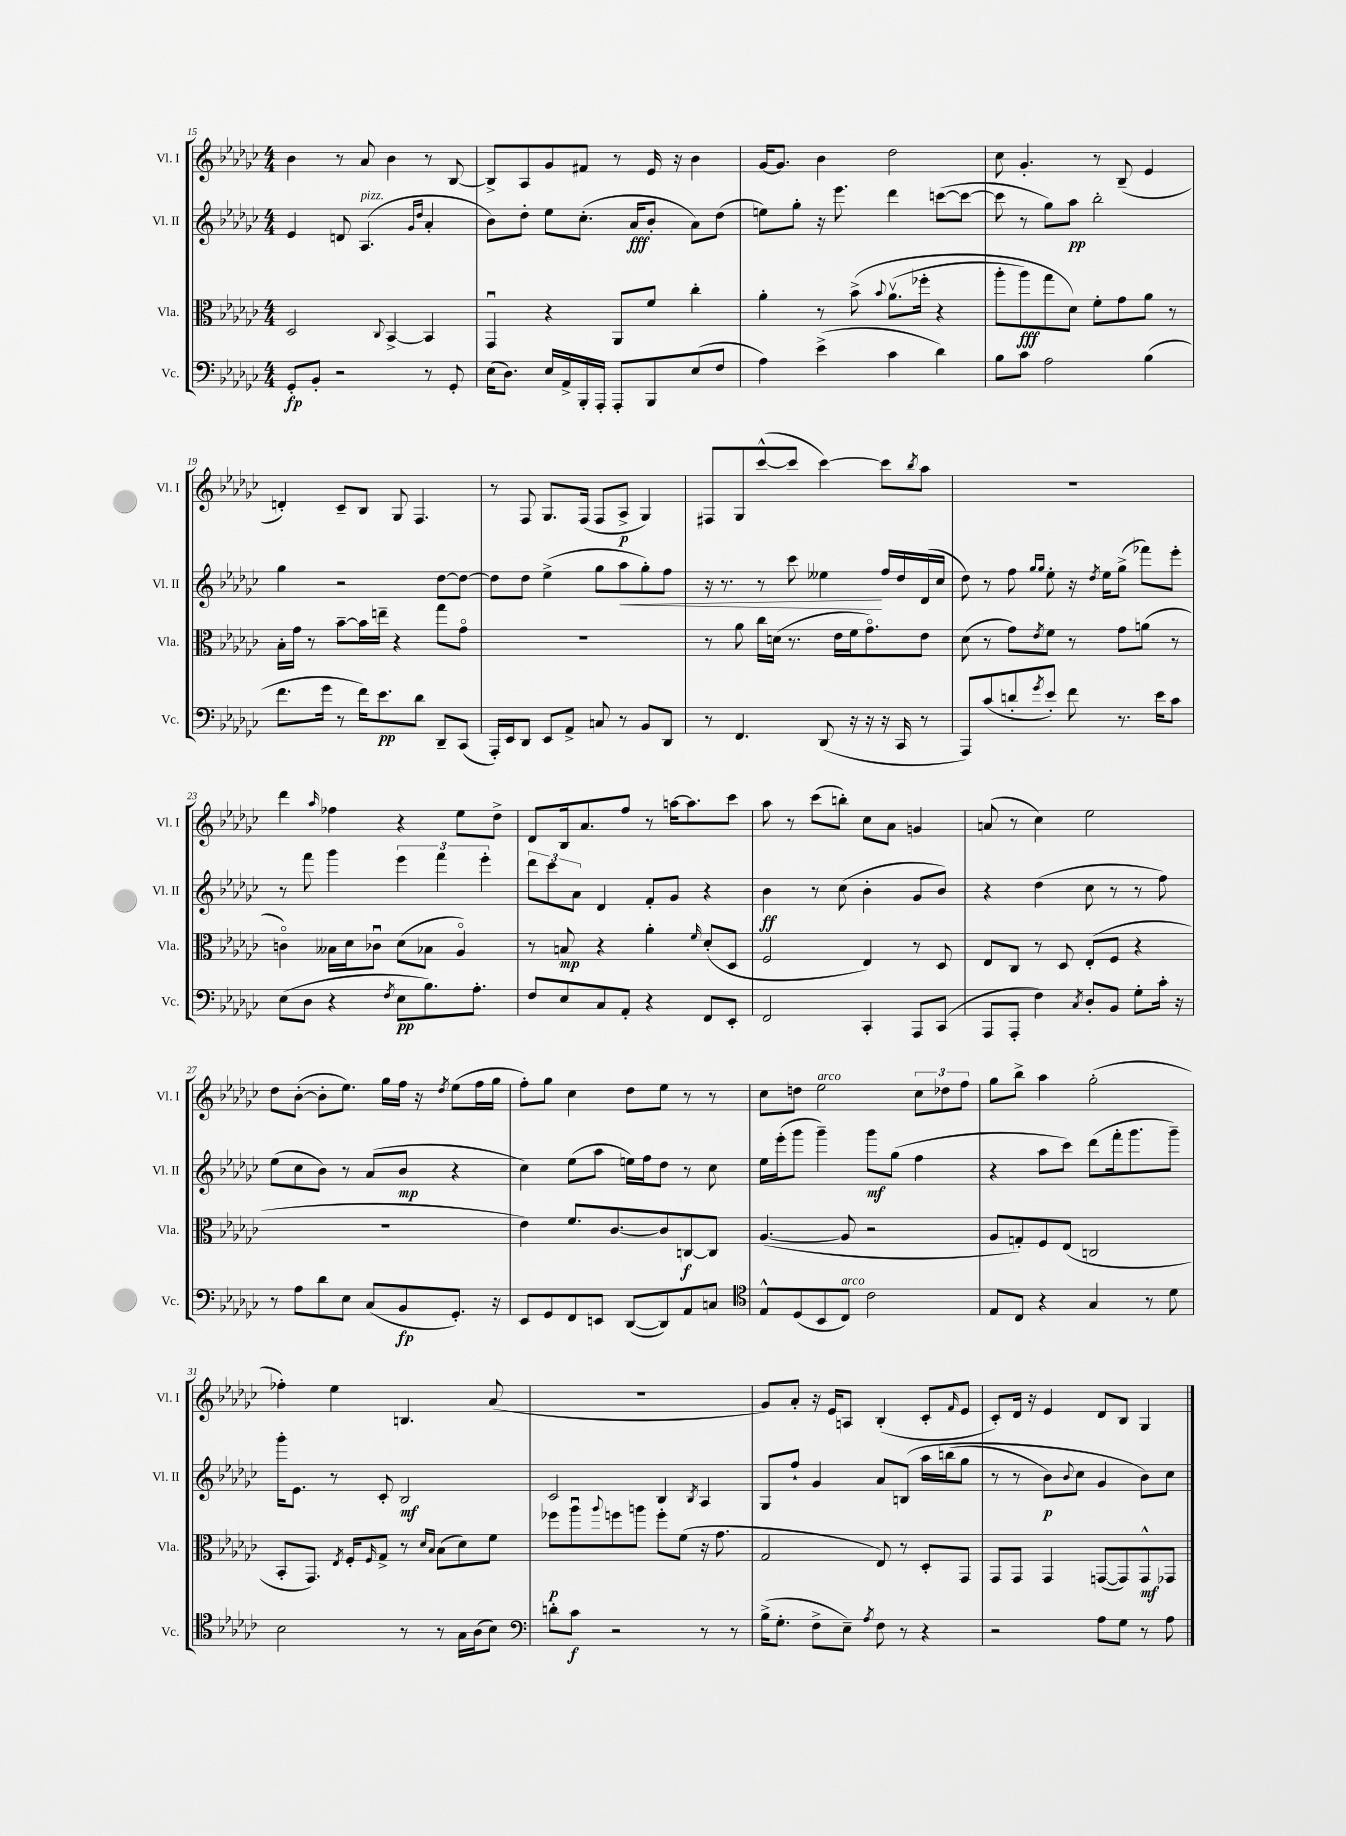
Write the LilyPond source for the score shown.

<<
\new StaffGroup <<
\new Staff = "s0" \with { instrumentName = "Vl. I" shortInstrumentName = "Vl. I" } {
    \clef treble \key ges \major \numericTimeSignature \time 4/4
    bes'4 r8 aes'8 bes'4 r8 bes8~ |
    bes8-> aes8 ges'8 fis'8 r8 ees'16 r16 bes'4 |
    ges'16~ ges'8. bes'4 des''2 |
    ces''8 ges'4.-. r8 bes8--( ees'4 |
    d'4-.) ces'8-- bes8 ges8 f4. |
    r8 f8 ges8. f16( f8 aes8->\p ges4) |
    fis8 ges8 ces'''8~-^( ces'''8 ces'''4~) ces'''8 \acciaccatura { bes''8 } aes''8 |
    R1 |
    des'''4 \grace { aes''16 } fes''4 r4 ees''8 des''8-> |
    des'8 bes16 aes'8. f''8 r8 a''16~ a''8. ces'''8 |
    aes''8 r8 ces'''8( b''8-.) ces''8 aes'8 g'4 |
    a'8( r8 ces''4) ees''2 |
    des''8 bes'8~-.( bes'8-. ees''8.) ges''16 f''16 r16 \acciaccatura { des''8 } ees''8( f''16 ges''16 |
    f''8-.) ges''8 ces''4 des''8 ees''8 r8 r8 |
    ces''8 d''8 ees''2^\markup { \italic "arco" } \tuplet 3/2 { ces''8 des''8 f''8 } |
    ges''8 bes''8-> aes''4 ges''2-.( |
    fes''4-.) ees''4 b4. aes'8( |
    R1 |
    ges'8) aes'8-. r16 ees'16 a8 bes4-.( ces'8-. \grace { f'16 } ees'8 |
    ces'8-.) des'16 r16 ees'4 des'8 bes8 ges4 \bar "|." |
}
\new Staff = "s1" \with { instrumentName = "Vl. II" shortInstrumentName = "Vl. II" } {
    \clef treble \key ges \major \numericTimeSignature \time 4/4
    ees'4 d'8 aes4.^\markup { \italic "pizz." }( \grace { ges'16 des''16 } aes'4-. |
    bes'8) des''8-. ees''8 ces''8.-.( aes'16\fff bes'8-. aes'8) des''8( |
    e''8) ges''8-. r16 ees'''8. des'''4 c'''8~( c'''8~ |
    c'''8 r8 ges''8) aes''8\pp bes''2-. |
    ges''4 r2 des''8~ des''8~ |
    des''8 des''8 ees''4->( ges''8 aes''8\< ges''8-.) f''8 |
    r16 r8. r8 ces'''8 eeses''4\! f''16 des''16 des'16( ces''16 |
    des''8) r8 f''8 \grace { ges''16 ges''16 } ees''8-. r16 \acciaccatura { des''8 } ees''16 ges''8->( fes'''8) ees'''8-. |
    r8 f'''8 ges'''4 \tuplet 3/2 { ees'''4 f'''4 ees'''4-. } |
    \tuplet 3/2 { des'''8 ces'''8 aes'8 } des'4 f'8-. ges'8 r4 |
    bes'4\ff r8 ces''8( bes'4-. ges'8 bes'8) |
    r4 des''4( ces''8 r8 r8 f''8) |
    ees''8( ces''8 bes'8) r8 aes'8( bes'8\mp r4 |
    ces''4) ees''8( aes''8 e''16) f''16 des''8 r8 ces''8 |
    ees''16 ees'''16-.( ges'''8 ges'''4--) ges'''8\mf ges''8( f''4 |
    r4 aes''8 ces'''8) des'''8( f'''16-. ges'''8. ges'''8--) |
    ges'''16-. ees'8. r8 ces'8-. bes2\mf |
    ces'2 bes4 \acciaccatura { bes8 } aes4 |
    ges8 f''8-! ges'4 aes'8 b8\( aes''16 b''16( ges''8 |
    r8 r8 bes'8\p) \appoggiatura { bes'8 } ces''8 ges'4 bes'8\) ces''8 \bar "|." |
}
\new Staff = "s2" \with { instrumentName = "Vla." shortInstrumentName = "Vla." } {
    \clef alto \key ges \major \numericTimeSignature \time 4/4
    des2 \appoggiatura { ces8 } bes,4~-> bes,4 |
    ges,4\downbow r4 aes,8 f'8 ces''4-. |
    aes'4-. r8 bes'8->\( \appoggiatura { bes'8 } aes'8.\upbow( fes''16-. r4 |
    aes''8-. aes''8\fff) ges''8 des'8\) f'8-. ges'8 aes'8 r8 |
    bes16-. ges'16 r8 bes'8~-- bes'16 e''16-- r4 ges''8 ges'8\flageolet |
    R1 |
    r8 aes'8 ces''16 d'16( r8. ees'16 f'16 ges'8.\flageolet) ees'8 |
    des'8( r8 ges'8) \acciaccatura { ees'8 } f'8 r8 ges'8 a'8( r8 |
    c'4\flageolet) beses16 des'16 ces'8\downbow des'8( bes8 aes4\flageolet) |
    r8 b8\mp r4 aes'4-. \grace { f'16 } des'8-.( des8 |
    f2 ees4) r8 des8 |
    ees8 ces8 r8 des8 ees8-.( f8 r4 |
    R1 |
    ees'4) f'8. ces'8.~ ces'8 c8~\f c8 |
    aes4.~( aes8 r2 |
    aes8 g8-.) f8 ees8( c2 |
    bes,8-. ges,8.) \acciaccatura { ees8 } f16-. \grace { f16 } ges8-> r8 \grace { des'16 bes16 } bes8( des'8) f'8 |
    fes''8\p aes''8\downbow \appoggiatura { aes''8 } f''8 a''8 f''8-. f'8( r16 ges'8. |
    ges2 ees8) r8 des8-. ges,8 |
    ges,8 ges,8 ges,4 g,8~( g,8) g,8-^\mf ges,8 \bar "|." |
}
\new Staff = "s3" \with { instrumentName = "Vc." shortInstrumentName = "Vc." } {
    \clef bass \key ges \major \numericTimeSignature \time 4/4
    ges,8-.\fp bes,8-. r2 r8 ges,8-. |
    ees16( des8.) ees16 aes,16-> bes,,16-. aes,,16-. aes,,8-. bes,,8 ees8( f8 |
    aes4) ees'4->( ces'4 des'4) |
    bes8 ces'8 aes2 bes4( |
    f'8. ges'16 r8 f'16) ees'8.\pp des'8 des,8-- ces,8( |
    aes,,16-.) ees,16 des,8 ees,8 aes,8-> c8 r8 bes,8 des,8 |
    r8 f,4. des,8( r16 r16 r16 ces,16 r8 |
    aes,,8) ces'8( d'8-. \acciaccatura { ges'8 } ees'8-.) f'8 r8. ees'16 ces'8 |
    ees8( des8 r4 \acciaccatura { f8 } ees8\pp bes8.) aes8.-. |
    f8 ees8 ces8 aes,8-. r4 f,8 ees,8-. |
    f,2 ces,4-. aes,,8 ces,8( |
    aes,,8 aes,,8-. f4) \acciaccatura { ces8 } des8-. bes,8 ges8-. ces'16-. r16 |
    r8 aes8 des'8 ees8 ces8( bes,8\fp ges,8.-.) r16 |
    ees,8 ges,8 f,8 e,8 des,8~( des,8) aes,8 c8 |
    \clef tenor ees8-^ des8( bes,8 ces8^\markup { \italic "arco" }) ces'2 |
    ees8 ces8 r4 ges4 r8 des'8 |
    bes2 r8 r8 ges16 aes16( bes8) |
    \clef bass d'8-. ces'8\f r2 r8 r8 |
    bes16->( ges8.-. f8-> ees8--) \acciaccatura { aes8 } f8 r8 r4 |
    r2 aes8 ges8 r8 aes8 \bar "|." |
}
>>
>>
\layout { \context { \Score currentBarNumber = #15 } }
